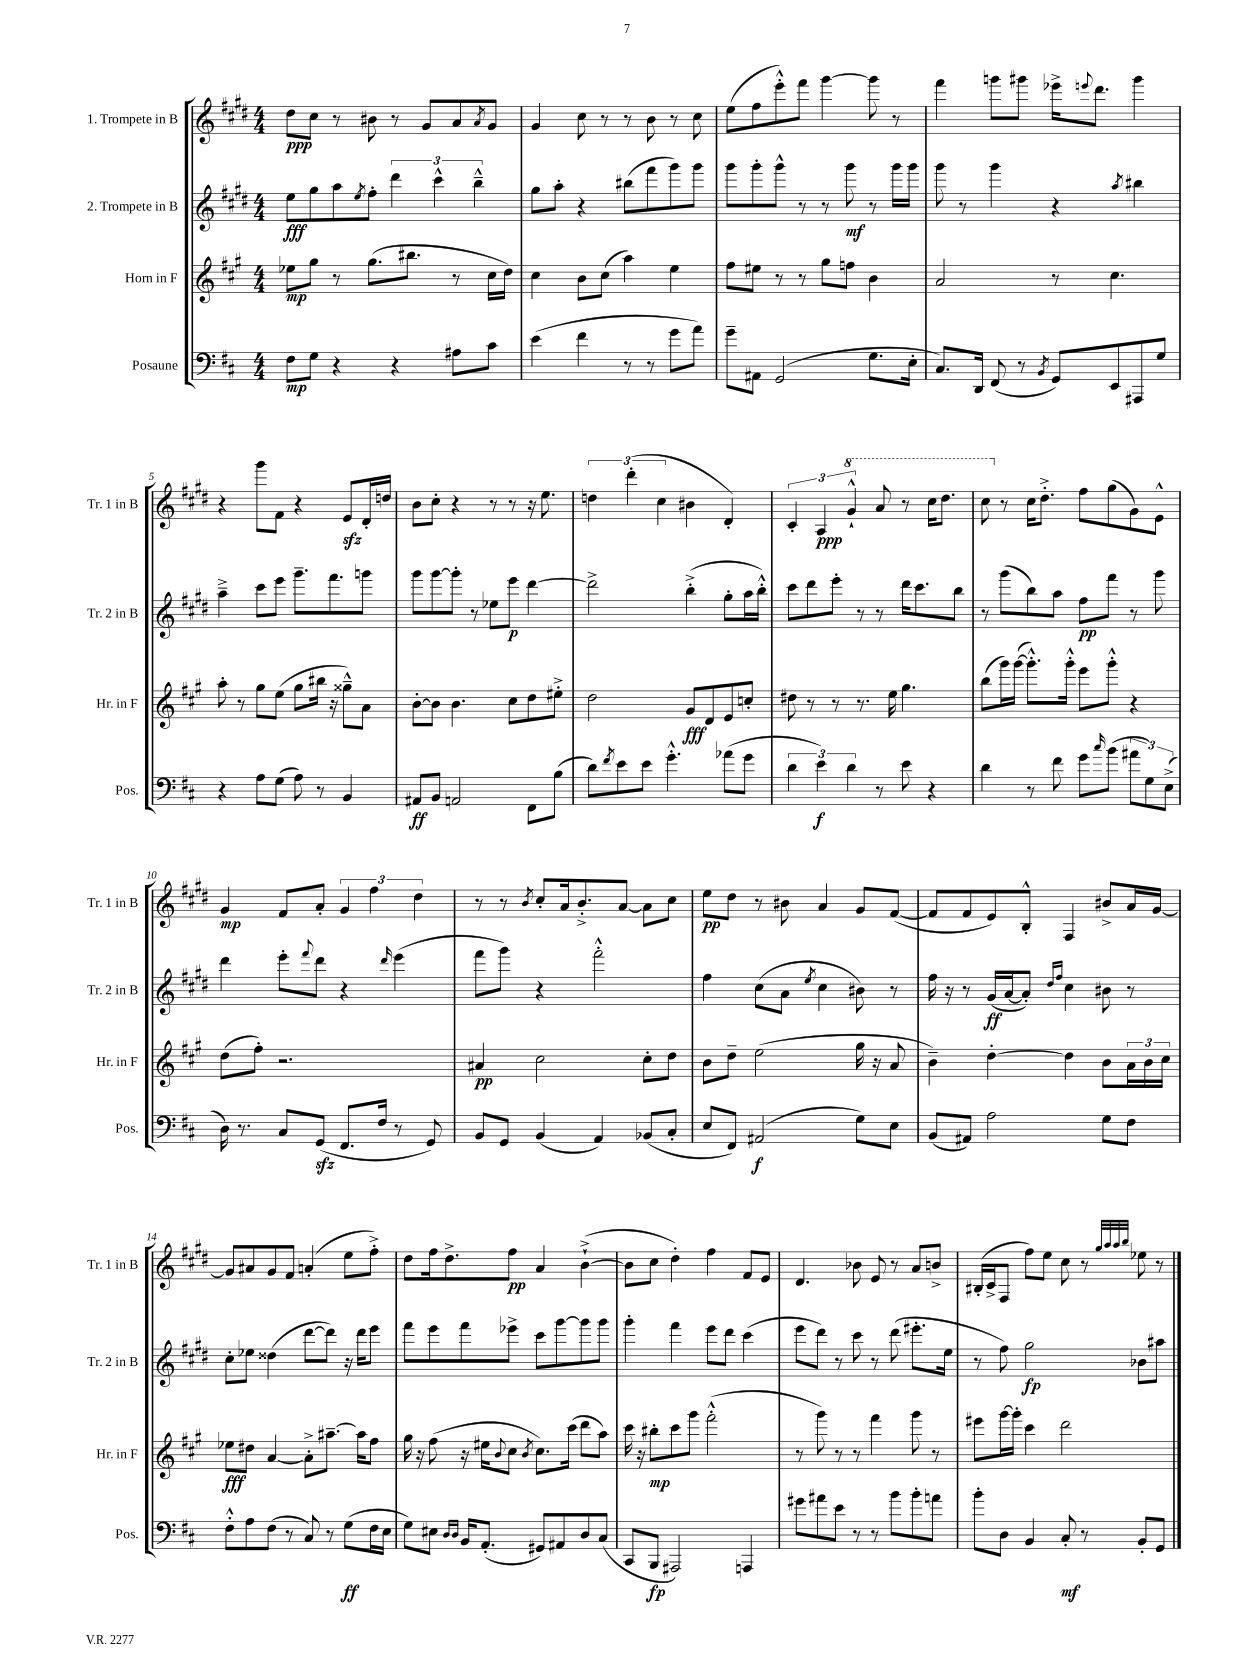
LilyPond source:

<<
\new StaffGroup <<
\new Staff = "s0" \with { instrumentName = "1. Trompete in B" shortInstrumentName = "Tr. 1 in B" } {
    \clef treble \key e \major \numericTimeSignature \time 4/4
    dis''8\ppp cis''8 r8 bis'8 r8 gis'8 a'8 \acciaccatura { a'8 } gis'8 |
    gis'4 cis''8 r8 r8 b'8 r8 cis''8 |
    e''8( fis''8 e'''8-.-^) fis'''8 gis'''4~ gis'''8 r8 |
    fis'''4 g'''8 gis'''8 ees'''16-> \appoggiatura { e'''8 } dis'''8. gis'''4 |
    r4 gis'''8 fis'8 r4 e'8\sfz dis'16-. d''16 |
    b'8 cis''8-. r4 r8 r8 r16 e''8. |
    \tuplet 3/2 { d''4 dis'''4-.( cis''4 } bis'4 dis'4-.) |
    \tuplet 3/2 { cis'4-. a4\ppp \ottava #1 gis''4-!-^ } a''8 r8 cis'''16 dis'''8. |
    cis'''8 \ottava #0 r8 cis''16 dis''8.-.-> fis''8 gis''8( gis'8) e'8-^ |
    gis'4\mp fis'8 a'8-. \tuplet 3/2 { gis'4 fis''4 dis''4 } |
    r8 r8 \acciaccatura { b'8 } cis''8-. a'16 b'8.-.-> a'8~ a'8 cis''8 |
    e''8\pp dis''8 r8 bis'8 a'4 gis'8 fis'8~( |
    fis'8 fis'8 e'8) b8-.-^ fis4 bis'8-> a'16 gis'16~ |
    gis'8 ais'8 gis'8 fis'8 a'4-.( e''8 fis''8-.->) |
    dis''8 fis''16 dis''8.-> fis''8\pp a'4 b'4~-!->( |
    b'8 cis''8 dis''4-.) fis''4 fis'8 e'8 |
    dis'4. bes'8 e'8 r8 a'8 b'8-> |
    bis16-.( cis'16-> fis8 fis''8) e''8 cis''8 r8 \grace { gis''32 a''32 a''32 b''32 } ees''8 r8 \bar "|." |
}
\new Staff = "s1" \with { instrumentName = "2. Trompete in B" shortInstrumentName = "Tr. 2 in B" } {
    \clef treble \key e \major \numericTimeSignature \time 4/4
    e''8\fff gis''8 a''8 \acciaccatura { e''8 } fis''8-. \tuplet 3/2 { dis'''4 cis'''4-^ b''4---^ } |
    gis''8 a''8-. r4 bis''8( fis'''8 gis'''8) gis'''8 |
    gis'''8 gis'''8-. gis'''8-^ r8 r8 gis'''8\mf r8 gis'''16 gis'''16 |
    gis'''8 r8 gis'''4 r4 \acciaccatura { a''8 } bis''4 |
    a''4---> cis'''8 e'''8 gis'''8.-- fis'''8. g'''8 |
    gis'''8 gis'''8~ gis'''8-. r8 ees''8 e'''8\p dis'''4~ |
    dis'''2-> b''4-.->( gis''8-. a''16 b''16-.-^) |
    cis'''8 dis'''8 e'''8-. r8 r8 dis'''16 cis'''8. b''8 |
    r8 gis'''8( b''8) a''8 fis''8\pp fis'''8 r8 gis'''8 |
    dis'''4 e'''8-. \appoggiatura { fis'''8 } dis'''8 r4 \grace { dis'''16 } e'''4( |
    fis'''8 gis'''8) r4 fis'''2-.-^ |
    fis''4 cis''8( a'8 \acciaccatura { e''8 } cis''4 bis'8) r8 |
    fis''16 r16 r8 gis'16\ff( a'16~ a'8-.) \grace { dis''16 fis''16 } cis''4 bis'8 r8 |
    cis''8-. ees''8 disis''4( dis'''8~ dis'''8) r16 dis'''16 e'''8 |
    fis'''8 e'''8 fis'''8 ees'''8-> cis'''8 gis'''8~ gis'''8 gis'''8 |
    gis'''4-. fis'''4 e'''8 dis'''8 cis'''4( |
    e'''8 dis'''8) r8 cis'''8 r8 dis'''8( eis'''8.-. e''16 |
    r8 fis''8) gis''2\fp bes'8 ais''8 \bar "|." |
}
\new Staff = "s2" \with { instrumentName = "Horn in F" shortInstrumentName = "Hr. in F" } {
    \clef treble \key a \major \numericTimeSignature \time 4/4
    ees''8\mp gis''8 r8 gis''8.( bis''8. r8 cis''16 d''16) |
    cis''4 b'8 cis''8( a''4) e''4 |
    fis''8 eis''8 r8 r8 gis''8 f''8 b'4 |
    a'2 r8 cis''4. |
    a''8-. r8 gis''8 e''8( gis''8 bis''16 r16 gisis''8---^) a'8 |
    b'8~-. b'8 b'4. cis''8 d''8 eis''8-.-> |
    d''2 gis'8\fff d'8 e'8 c''8-. |
    dis''8 r8 r8 r8. e''16 gis''4. |
    b''8( gis'''16) gis'''16~( gis'''8.-.-^) gis'''16-.-^ e'''8 gis'''8-.-^ r4 |
    d''8( fis''8-.) r2. |
    ais'4\pp cis''2 cis''8-. d''8 |
    b'8 d''8-- e''2( gis''16 r16 a'8 |
    b'4--) d''4~-. d''4 b'8 \tuplet 3/2 { a'16 b'16 cis''16 } |
    ees''8\fff dis''8 a'4~ a'8-.-> ais''8.~-- ais''16 fis''8 |
    gis''16 r16 fis''8( r16 eis''16 \appoggiatura { b'8 } cis''8 \acciaccatura { b'8 } cis''8.) cis'''16( d'''8 a''8) |
    cis'''16 r16 bis''8-.\mp cis'''8 gis'''8 fis'''2-.-^( |
    r8 gis'''8) r8 r8 fis'''4 gis'''8 r8 |
    eis'''8 gis'''16~ gis'''16-. cis'''4 d'''2 \bar "|." |
}
\new Staff = "s3" \with { instrumentName = "Posaune" shortInstrumentName = "Pos." } {
    \clef bass \key d \major \numericTimeSignature \time 4/4
    fis8\mp g8 r4 r4 ais8 cis'8 |
    e'4( fis'4 r8 r8 g'8 a'8) |
    g'8-- ais,8 g,2( g8. e16-. |
    cis8.) d,16 fis,8( r8 \acciaccatura { b,8 } g,8) e,8 ais,,8 g8 |
    r4 a8 g8( a8) r8 b,4 |
    ais,8\ff b,8 a,2 fis,8 b8( |
    d'8) \acciaccatura { fis'8 } e'8 e'8 g'4.-.-^ aes'8( g'8 |
    \tuplet 3/2 { d'4 e'4\f) d'4 } r8 e'8 r4 |
    d'4 r8 fis'8 g'8 \grace { cis''16 } b'8( \tuplet 3/2 { ais'8 g8) e8->( } |
    d16) r8. cis8 g,8\sfz( fis,8. fis16 r8 g,8) |
    b,8 g,8 b,4( a,4) bes,8( cis8-. |
    e8 fis,8) ais,2\f( g8) e8 |
    b,8( ais,8) a2 g8 fis8 |
    fis8-.-^ a8 fis8( r8 cis8) r8 g8\ff( fis16 e16 |
    g8) eis8 \grace { d16 d16 } b,16 a,8.-.( gis,8) ais,8 d8 cis8( |
    cis,8 b,,8\fp ais,,2) a,,4 |
    gis'8 ais'8 e'8 r8 r8 b'8 b'8-. a'8 |
    b'8-. d8 b,4 cis8-.\mf r8 b,8-. g,8 \bar "|." |
}
>>
>>
